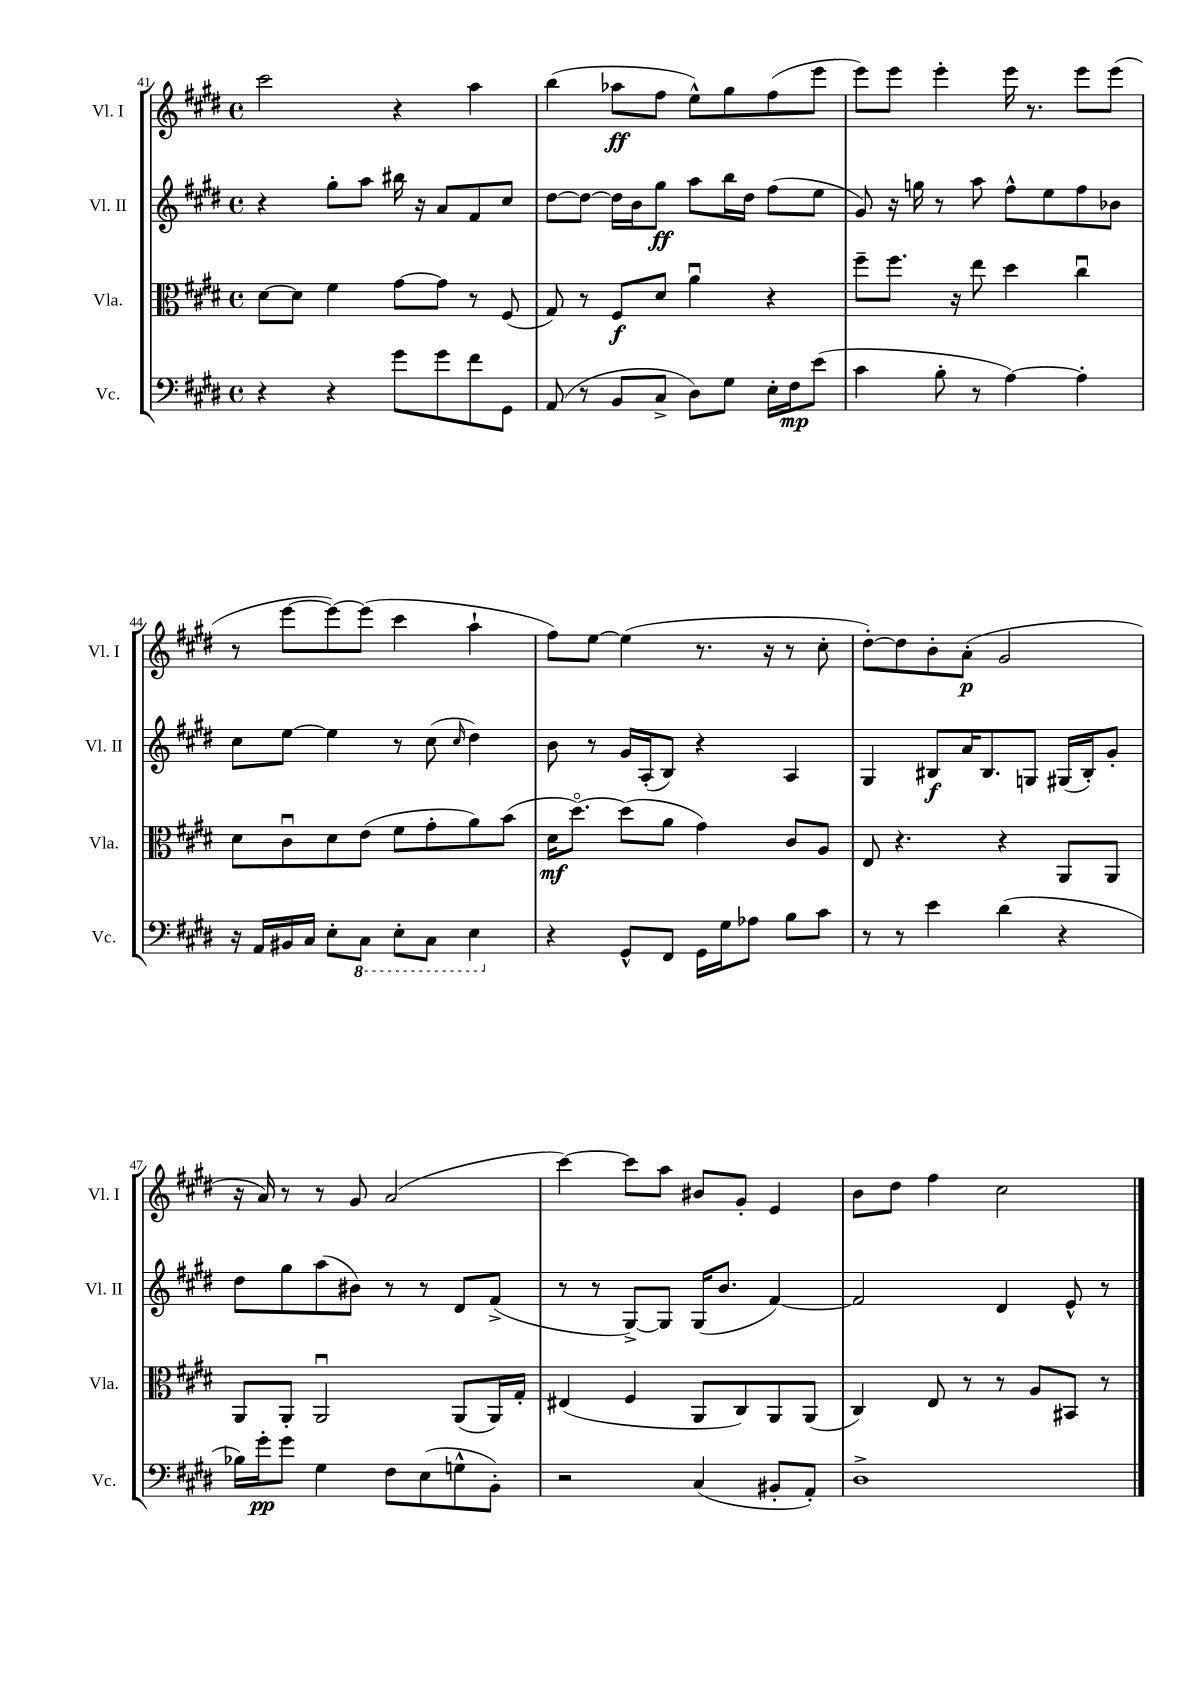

**kern	**kern	**kern	**kern
*staff4	*staff3	*staff2	*staff1
*clefF4	*clefC3	*clefG2	*clefG2
*k[f#c#g#d#]	*k[f#c#g#d#]	*k[f#c#g#d#]	*k[f#c#g#d#]
*M4/4	*M4/4	*M4/4	*M4/4
*met(c)	*met(c)	*met(c)	*met(c)
4r	[8d#	4r	2ccc#
.	8d#]	.	.
4r	4f#	8gg#'	.
.	.	8aa	.
8g#	[8g#	16bb#	4r
.	.	16r	.
8g#	8g#]	8a	.
8f#	8r	8f#	4aa
8GG#	(8F#	8cc#	.
=	=	=	=
(8AA	8G#)	[8dd#	(4bb
8r	8r	8dd#_	.
8BB	8F#	16dd#]	8aa-
.	.	16b	.
8C#^	8d#	8gg#	8ff#
8D#)	4au	8aa	8ee^^)
8G#	.	16bb	8gg#
.	.	16dd#	.
16E'	4r	(8ff#	(8ff#
16F#	.	.	.
(8e	.	8ee	8eee
=	=	=	=
4c#	8ff#~	8g#)	8eee)
.	8.ff#	16r	8eee
.	.	16gg	.
8B'	.	8r	4eee'
.	16r	.	.
8r	8ee	8aa	.
[4A)	4dd#	8ff#^^	16eee
.	.	.	8.r
.	.	8ee	.
4A']	4cc#u	8ff#	8eee
.	.	8b-	(8eee
=	=	=	=
16r	8d#	8cc#	8r
16AA	.	.	.
16BB#	8c#u	[8ee	[8eee
16C#	.	.	.
8E'	8d#	4ee]	8eee_)
8CC#	(8e	.	(8eee]
8EE'	8f#	8r	4ccc#
8CC#	8g#'	(8cc#	.
.	.	16qqcc#	.
4EE	8a)	4dd#)	4aa`
.	(8b	.	.
=	=	=	=
4r	16d#	8b	8ff#)
.	[8.dd#o)	.	.
.	.	8r	[8ee
8GG#^^	(8dd#]	16g#	(4ee]
.	.	(16A'	.
8FF#	8a	8B)	.
16GG#	4g#)	4r	8.r
16G#	.	.	.
8A-	.	.	.
.	.	.	16r
8B	8c#	4A	8r
8c#	8A	.	8cc#'
=	=	=	=
8r	8E	4G#	[8dd#')
8r	4.r	.	8dd#]
4e	.	8B#	8b'
.	.	16a	(8a'
.	.	8.B#	.
(4d#	4r	.	2g#
.	.	8G	.
4r	8AA	(16G#	.
.	.	16B#')	.
.	8AA	8g#'	.
=	=	=	=
16B-)	8AA	8dd#	16r
16g#'	.	.	16a)
8g#	8AA'	8gg#	8r
4G#	2AAu	(8aa	8r
.	.	8b#)	8g#
8F#	.	8r	(2a
(8E	.	8r	.
8G^^	(8AA	8d#	.
8BB')	16AA)	(8f#^	.
.	16G#'	.	.
=	=	=	=
2r	(4E#	8r	[4ccc#)
.	.	8r	.
.	4F#	[8G#^)	8ccc#]
.	.	8G#]	8aa
(4C#	8AA	(16G#	8b#
.	.	8.b	.
.	8C#)	.	8g#'
8BB#'	8AA	[4f#)	4e
8AA')	(8AA	.	.
=	=	=	=
1D#^	4C#)	2f#]	8b
.	.	.	8dd#
.	8E	.	4ff#
.	8r	.	.
.	8r	4d#	2cc#
.	8A	.	.
.	8BB#	8e^^	.
.	8r	8r	.
==	==	==	==
*-	*-	*-	*-
